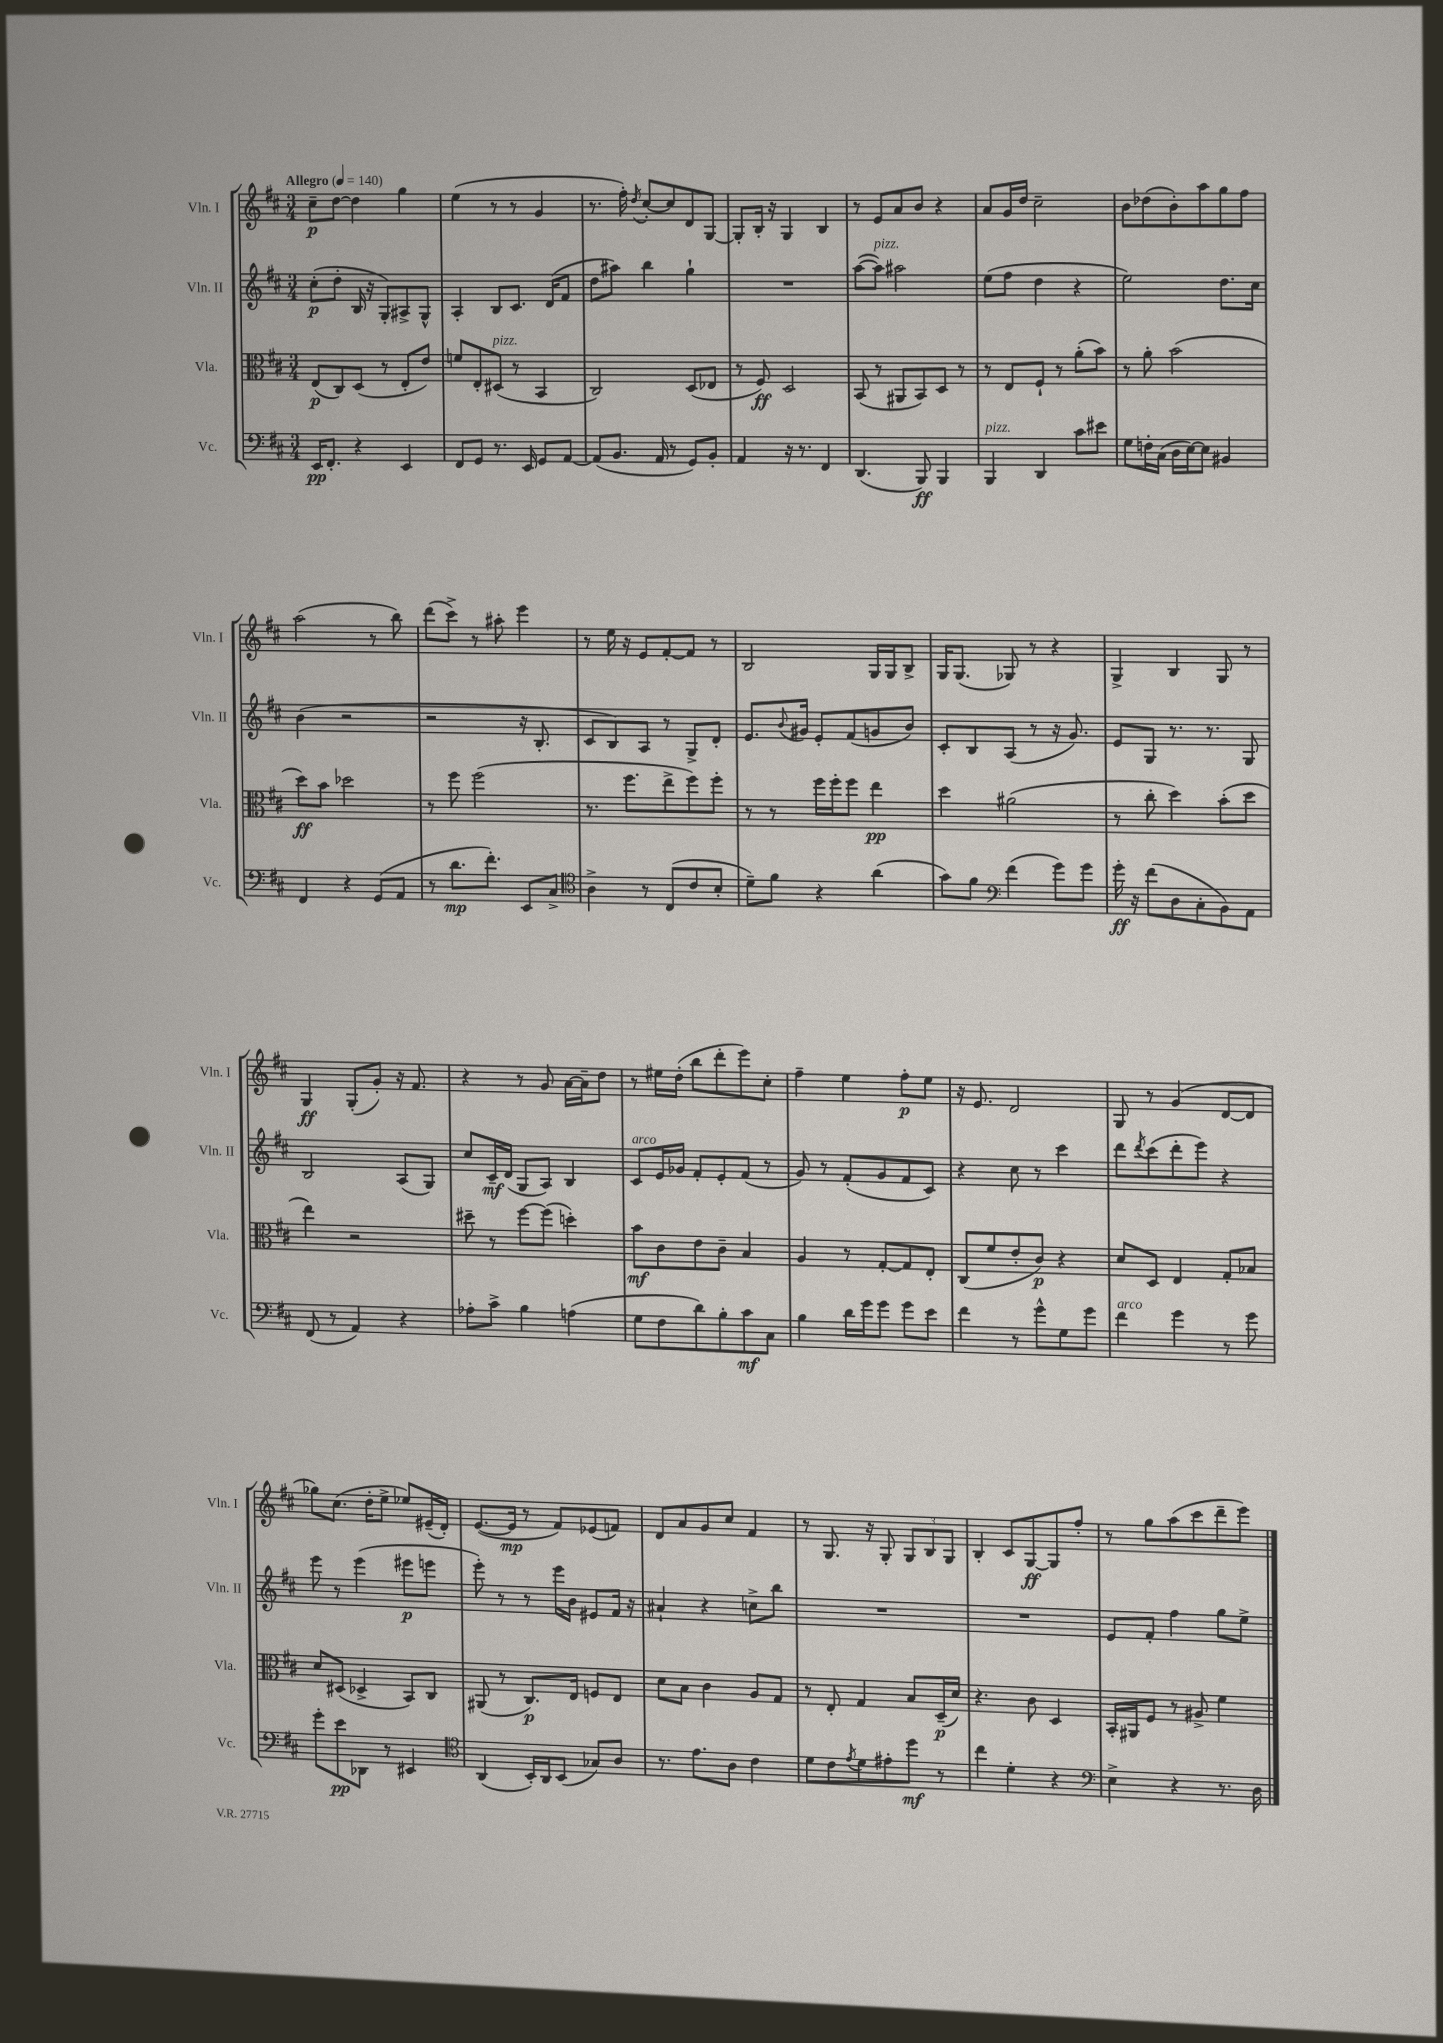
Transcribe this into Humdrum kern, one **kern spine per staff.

**kern	**kern	**kern	**kern
*staff4	*staff3	*staff2	*staff1
*clefF4	*clefC3	*clefG2	*clefG2
*k[f#c#]	*k[f#c#]	*k[f#c#]	*k[f#c#]
*M3/4	*M3/4	*M3/4	*M3/4
*MM140	*MM140	*MM140	*MM140
16EE	(8E	(8cc#'	8cc#~
8.FF#'	.	.	.
.	8C#)	8dd'	[8dd
4r	(8D	16B	4dd]
.	.	16r	.
.	8r	8G')	.
4EE	8E'	8A#^	4gg
.	8e)	8G^^	.
=	=	=	=
8FF#	8f	4A'	(4ee
8GG	8E'	.	.
8.r	(8D#	8B	8r
.	8r	8.c#	8r
16EE	.	.	.
8GG	4BB	.	4g
.	.	(16d	.
[8AA	.	8f#	.
=	=	=	=
(8AA]	2C#)	8dd	8.r
8.BB	.	8aa#)	.
.	.	.	16ff#')
.	.	.	8qdd
.	.	4bb	[8cc#'
16AA	.	.	.
8r	.	.	8cc#]
8GG)	(8D	4gg`	8d
8BB'	8E-	.	[8G
=	=	=	=
4AA	8r	2.r	8G']
.	8F#)	.	16B'
.	.	.	16r
16r	2D	.	4G
8.r	.	.	.
4FF#	.	.	4B
=	=	=	=
(4.DD	(8BB	([8aa	8r
.	8r	8aa])	8e
.	8AA#	2aa#	8a
8BBB)	8BB)	.	8b
4BBB	8D	.	4r
.	8r	.	.
=	=	=	=
4BBB	8r	(8ee	8a
.	8E	8ff#	16g
.	.	.	16dd
4DD	8F#`	4dd	2cc#~
.	8r	.	.
8c#	(8a'	4r	.
8e#	8b)	.	.
=	=	=	=
8G	8r	2ee)	8b
16F'	8a'	.	(8dd-
(16C#	.	.	.
16D	(2b	.	8b')
[16E)	.	.	.
8E]	.	.	8aa
4BB#	.	8.dd	8gg
.	.	.	8ff#
.	.	16cc#	.
=	=	=	=
4FF#	8dd)	(4b	(2aa
.	8b	.	.
4r	2dd-	2r	.
(8GG	.	.	8r
8AA	.	.	8bb)
=	=	=	=
8r	8r	2r	(8ddd
8.d	8ff#	.	8ccc#^)
.	(2ff#	.	8r
8.f#')	.	.	.
.	.	.	8aa#'
8EE	.	16r	4eee
.	.	8.B'	.
8C#^	.	.	.
=	=	=	=
*clefC4	*	*	*
4A^	8.r	8c#	8r
.	.	8B)	16ee
.	8.ff#	.	16r
8r	.	8A	8e
(8C#	8ee^	8r	[8f#'
8c#	8ff#)	8G^	8f#]
8B'	8ff#'	8d'	8r
=	=	=	=
8d~)	8r	8.e	2B
8f#	8r	.	.
.	.	8qqb	.
.	.	16g#	.
4r	16ff#	8e'	.
.	16ff#'	.	.
.	8ff#	(8f#	.
(4a	4ee	8g	16G
.	.	.	16G
.	.	8b)	8B^
=	=	=	=
8g)	4dd	8c#'	16G
.	.	.	(8.G
8f#	.	8B	.
*clefF4	*	*	*
(4f#	(2a#	(8A	8G-)
.	.	8r	8r
8g)	.	16r	4r
.	.	8.g)	.
8g	.	.	.
=	=	=	=
16g'	8r	8e	4G^
16r	.	.	.
(8f#	8cc#'	8G	.
8D	4dd)	8.r	4B
8C#'	.	.	.
.	.	8.r	.
8BB)	(8b'	.	8G
8AA	8dd	8G	8r
=	=	=	=
(8FF#	4ee)	2B	4G
8r	.	.	.
4AA)	2r	.	(8G'
.	.	.	8g')
4r	.	(8A	16r
.	.	.	8.f#
.	.	8G)	.
=	=	=	=
8A-'	8dd#~	8cc#	4r
8c#^	8r	16c#~	.
.	.	(16d	.
4B	[8ff#	8G	8r
.	(8ff#]	8A)	8g
(4A	4dd')	4B	[16a
.	.	.	16a~]
.	.	.	8dd
=	=	=	=
8G	8b	8c#	8r
8F#	8c#	16e	16ee#
.	.	16g-	(16dd'
8d)	8e	8f#'	8bb
8B'	8c#~	8e'	8ddd'
8c#	4B	(8f#	8eee)
8C#	.	8r	8cc#'
=	=	=	=
4B	4A	8g)	4ff#~
.	.	8r	.
16d	8r	(8f#'	4ee
16g	.	.	.
8g	[8G'	8g	.
8g	8G]	8f#	8ff#'
8e	8E'	8c#)	8ee
=	=	=	=
4f#	(8C#	4r	16r
.	.	.	8.e
.	8f#	.	.
8r	8e'	8cc#	2d
8g^^	8c#)	8r	.
8G	4r	4ccc#	.
8g	.	.	.
=	=	=	=
4f#	8d	8ddd	8G
.	.	8qddd	.
.	8D	(8ccc#	8r
4g	4E	8ddd'	(4g
.	.	8eee)	.
8r	8G'	4r	[8d
8g	8B-	.	8d]
=	=	=	=
8g'	8d	8eee	8gg-)
8e	(8D#	8r	(8.cc#
8DD-	4D-^	(4eee	.
.	.	.	16dd'
8r	.	.	8ee^
4EE#	8BB)	8eee#	8ee-)
.	8C#	8eee	(16e#~
.	.	.	16d')
=	=	=	=
*clefC4	*	*	*
(4AA	(8AA#	8eee')	([8.e
.	8r	8r	.
.	.	.	16e]
16BB')	8.C#)	8r	8r
16AA	.	.	.
(8BB	.	16eee	8f#)
.	16E	16b	.
8G-)	8F	8e#	(8e-
8A	8E	16f#	8f)
.	.	16r	.
=	=	=	=
8.r	8d	4a#`	8d
.	8B	.	8a
8.e	.	.	.
.	4c#	4r	8g
8A	.	.	8cc#
4c#	8A	8cc^	4f#
.	8G	8bb	.
=	=	=	=
8d	8r	2.r	8r
8c#	8E'	.	8.G
8qe	.	.	.
8d	4G	.	.
.	.	.	16r
8e#'	.	.	8G'
8dd	8B	.	12G
.	.	.	12B
8r	(16D~	.	.
.	.	.	12G
.	16d)	.	.
=	=	=	=
4cc#	4.r	2.r	4B'
4d'	.	.	8c#
.	8c#	.	[8G
4r	4D	.	8G]
.	.	.	8ff#'
=	=	=	=
*clefF4	*	*	*
4E^	16BB'	8e	8r
.	16AA#	.	.
.	8F#	8f#'	8gg
4r	8r	4ff#	(8aa
.	8A#^	.	8ccc#
8.r	4f#	8gg	8ddd~
.	.	8ee^	8eee)
16D	.	.	.
==	==	==	==
*-	*-	*-	*-
